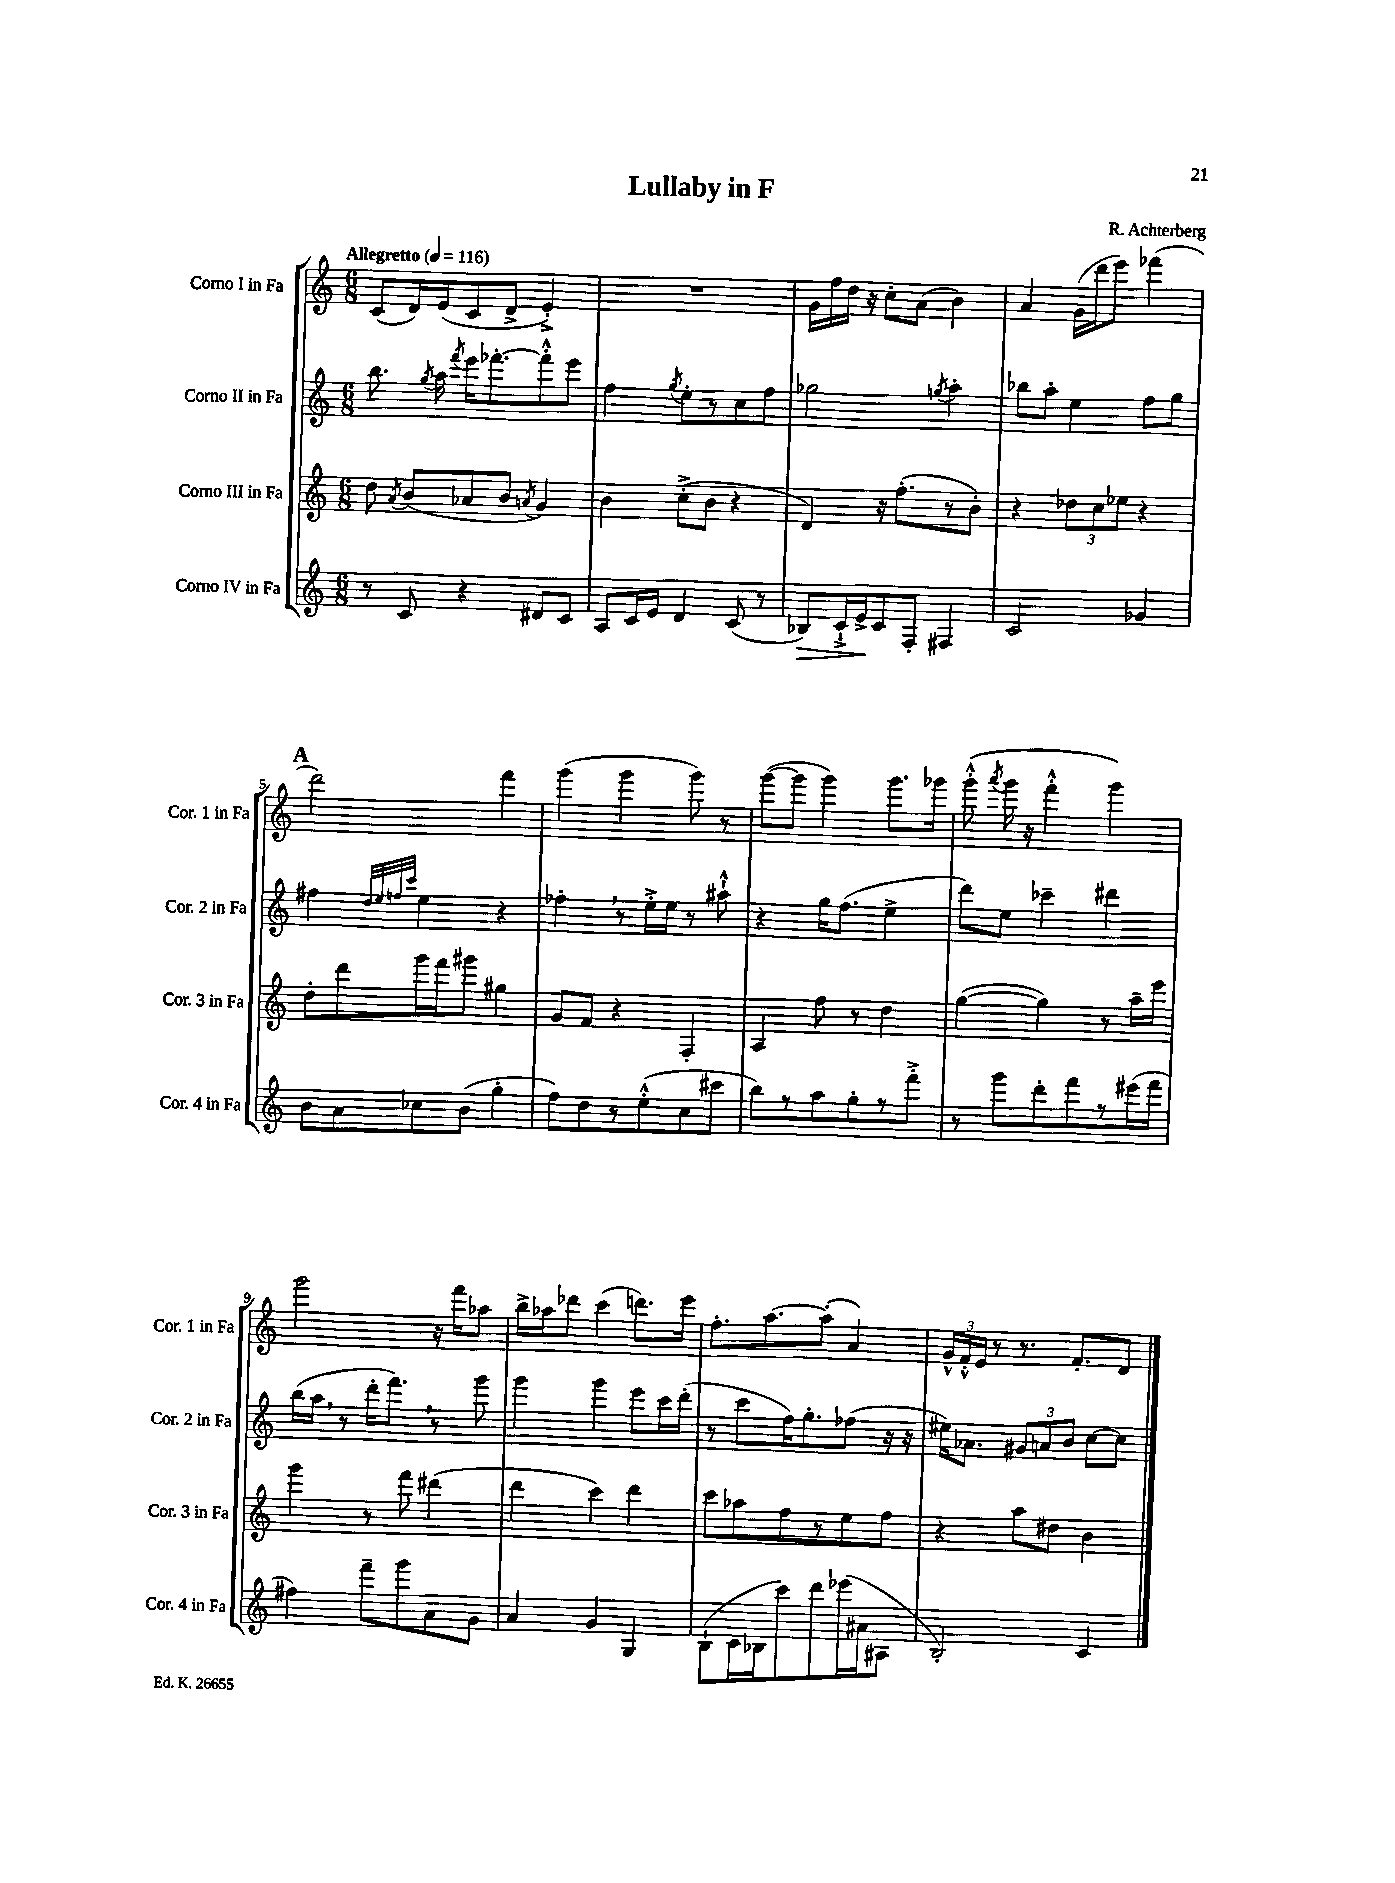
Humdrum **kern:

**kern	**kern	**kern	**kern
*staff4	*staff3	*staff2	*staff1
*clefG2	*clefG2	*clefG2	*clefG2
*k[]	*k[]	*k[]	*k[]
*M6/8	*M6/8	*M6/8	*M6/8
*MM116	*MM116	*MM116	*MM116
8r	8dd\	8.bb\	(8c/L
.	8qa/	.	.
8c/	(8b/L	.	16d/L)
.	.	8qgg/	.
.	.	16aa\	(16e/J
.	.	8qfff/	.
4r	8a-/	16eee\LK	8c/
.	.	[8.fff-'\	.
.	8b/J	.	8d^/J
.	8qa/	.	.
8d#/L	4g/)	8fff-'^^\]	4e'^/)
8c/J	.	8eee\J	.
=	=	=	=
8A/L	4b\	4ff\	2.r
16c/L	.	.	.
16e/JJ	.	.	.
.	.	8qgg/	.
4d/	(8cc'^\L	8ee'\L	.
.	8b\J	8r	.
(8c/	4r	8cc\	.
8r	.	8ff\J	.
=	=	=	=
8B-/L)	4d/)	2gg-\	16g\LL
.	.	.	16ff\
16c`^/L	.	.	16dd\JJ
16e^/J	.	.	16r
8c/	16r	.	8cc'\L
.	(8.ff'\L	.	.
8F'/J	.	.	(8a\J
.	.	8qgg/	.
4F#/	8r	4aa'\	4b\)
.	8b'\J)	.	.
=	=	=	=
2c/	4r	8bb-\L	4a/
.	.	8aa'\J	.
.	12dd-\L	4ee\	(16g\LL
.	.	.	16ddd\J
.	12cc\	.	.
.	.	.	8eee\J)
.	12ee-\J	.	.
4g-/	4r	8ff\L	(4fff-\
.	.	8gg\J	.
=	=	=	=
8b\L	8dd'\L	4ff#\	2ddd\)
8a\	8ddd\	.	.
.	.	32qqdd/LLL	.
.	.	32qqee/	.
.	.	32qqff/	.
.	.	32qqccc/JJJ	.
8cc-\	16ggg\L	4ee\	.
.	16fff\J	.	.
(8b\J	8ggg#\J	.	.
4gg'\	4gg#\	4r	4fff\
=	=	=	=
8ff\L)	8g/L	4ff-'\	(4ggg\
8dd\	8f/J	.	.
8r	4r	8r	4ggg\
(8ee'^^\	.	16ee'^\LL	.
.	.	16ee\JJ	.
8cc\	4F'/	8r	8ggg\)
8ccc#\J	.	8aa#`^^\	8r
=	=	=	=
8bb\L)	4A/	4r	([8ggg\L
8r	.	.	8ggg\]J
8aa\	8ff\	16gg\LK	4ggg\)
.	.	(8.ff\J	.
8gg'\	8r	.	.
8r	4dd\	4ee^\	8.ggg\L
8fff'^\J	.	.	.
.	.	.	16ggg-\Jk
=	=	=	=
8r	([4gg\	8ddd\L)	(8ggg'^^\
.	.	.	8qaaa/
8ggg\L	.	8ee\J	16ggg\
.	.	.	16r
8ddd'\	4gg\])	4ccc-~\	4fff'^^\
8fff\	.	.	.
8r	8r	4ddd#\	4ggg\)
(16eee#\L	16aa~\LL	.	.
16fff\JJ	16eee\JJ	.	.
=	=	=	=
4ff#\)	4ggg\	(16bb\LL	2ggg\
.	.	16aa\JJ	.
.	.	8r	.
8fff~\L	8r	16ddd'\LK	.
.	.	8.fff\J)	.
8ggg\	8fff\	.	.
8a\	(4ddd#\	8r	16r
.	.	.	16fff\LK
8g\J	.	8ggg\	8aa-\J
=	=	=	=
4a/	4ddd\	4ggg\	16bb^\LL
.	.	.	16aa-\J
.	.	.	8ddd-\J
4g/	4ccc\)	4ggg\	(4ccc\
4G/	4ddd\	8eee\L	8.ddd\L)
.	.	16ccc\L	.
.	.	(16ddd'\JJ	16eee\Jk
=	=	=	=
(8B`\L	8ccc\L	8r	8.ff'\L
16c\L	8aa-\	8ccc\L	.
16B-\J	.	.	[8.aa\
8ccc\)	8ff\	16ff\K)	.
.	.	8.gg'\	.
8ddd\	8r	.	(8aa'\]J
(16eee-\L	8ee\	(8ff-\J	4a/)
16a#\J	.	.	.
8A#\J	8ff\J	16r	.
.	.	16r	.
=	=	=	=
2B'/)	4r	16ee#\LK)	24g^^/LL
.	.	.	24f'^^/
.	.	8.a-\J	.
.	.	.	24e/JJ
.	.	.	8r
.	8aa\L	12g#/L	8.r
.	.	12a/	.
.	8dd#\J	.	.
.	.	12b/J	.
.	.	.	8.f'/L
4c/	4b\	[8cc\L	.
.	.	8cc\]J	8d/J
==	==	==	==
*-	*-	*-	*-
